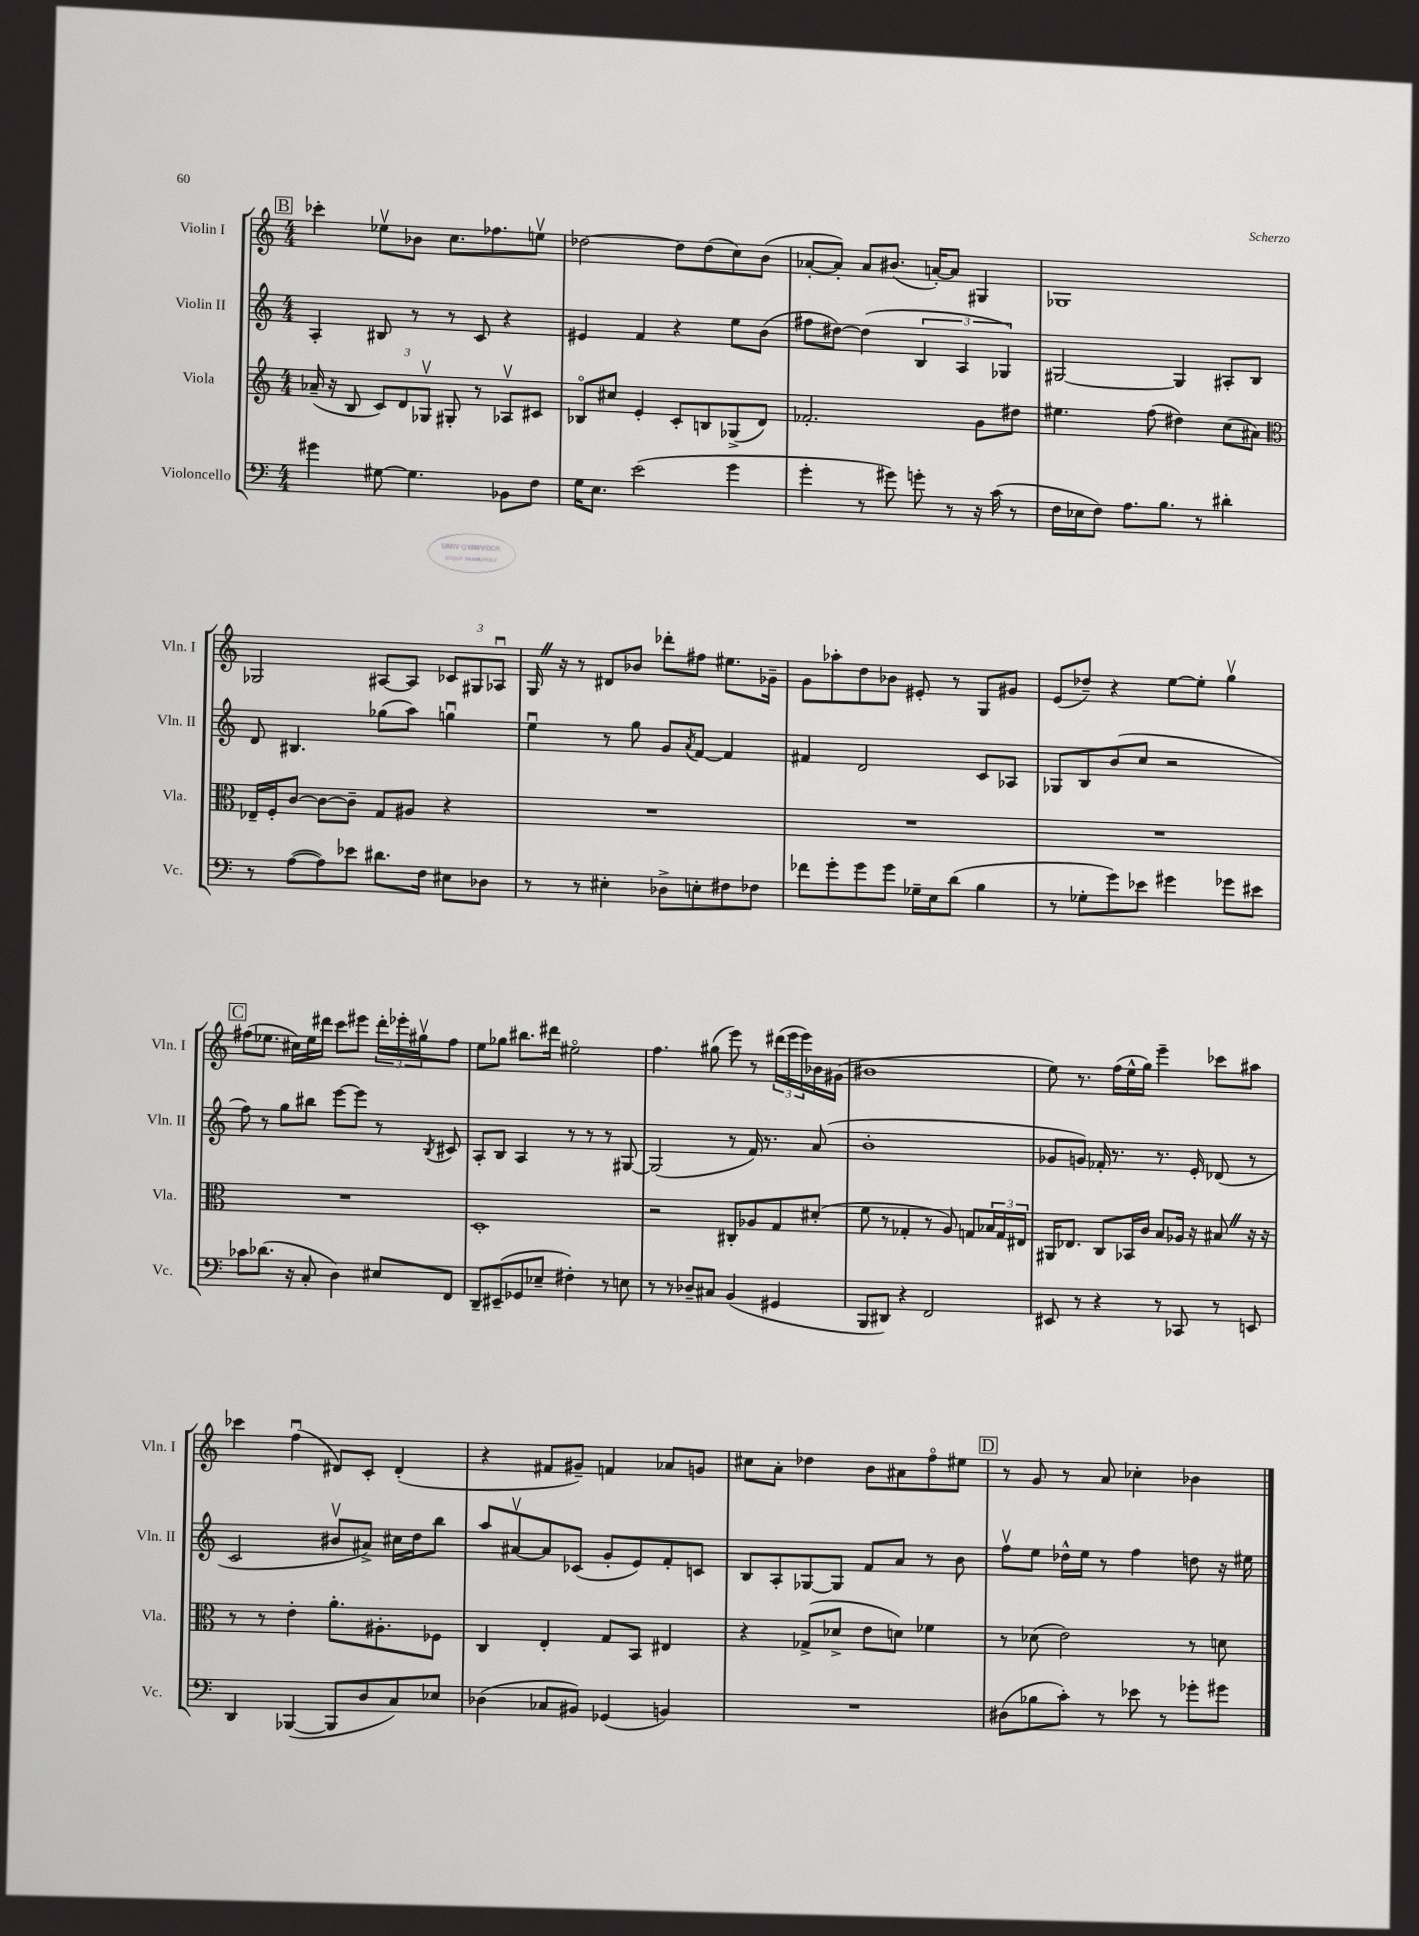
<<
\new StaffGroup <<
\new Staff = "s0" \with { instrumentName = "Violin I" shortInstrumentName = "Vln. I" } {
    \clef treble \key c \major \numericTimeSignature \time 4/4
    \mark \markup { \box "B" } ces'''4-. ees''8\upbow bes'8 c''8. fes''8. e''8\upbow |
    des''2~ des''8 des''8( c''8) b'8( |
    aes'8~-. aes'8-.) aes'8 bis'8.( a'16~-.) a'8 gis4 |
    ges1 |
    ges2 ais8~ ais8 \tuplet 3/2 { ces'8 gis8 aes8\downbow } |
    g16 \once \override BreathingSign.text = \markup { \musicglyph "scripts.caesura.straight" } \breathe r16 r8 dis'8 bes'8 des'''8-. fis''8 eis''8. ges'16-- |
    g'8 aes''8-. d''8 bes'8 eis'8-. r8 g8 gis'8 |
    e'8( des''8--) r4 e''8~ e''8-. g''4\upbow |
    \mark \markup { \box "C" } fis''8( ees''8. cis''16) ees''16 dis'''16 c'''8 eis'''8 \tuplet 3/2 { dis'''16-. ees'''16-. gis''16\upbow } fis''8 |
    e''8 ges''8 bis''8. dis'''16 eis''2\flageolet |
    f''4. gis''8( e'''8) r8 \tuplet 3/2 { dis'''16( e'''16 e'''16) } bes'16 gis'16( |
    bis'1 |
    e''8) r8. f''16( e''16-^ g''16) e'''4-- ces'''8 ais''8 |
    ces'''4 f''4\downbow( dis'8) c'8-. dis'4-.( |
    r4 fis'8 gis'8--) f'4 aes'8 g'8 |
    cis''8 a'8-. des''4 b'8 ais'8 f''8\flageolet eis''8 |
    \mark \markup { \box "D" } r8 g'8 r8 a'8 ces''4-. bes'4 \bar "|." |
}
\new Staff = "s1" \with { instrumentName = "Violin II" shortInstrumentName = "Vln. II" } {
    \clef treble \key c \major \numericTimeSignature \time 4/4
    \mark \markup { \box "B" } a4-. bis8 r8 r8 c'8 r4 |
    eis'4 f'4 r4 e''8 b'8( |
    fis''8 dis''8~) dis''4( \tuplet 3/2 { b4 a4 ges4) } |
    gis2~ gis4 ais8-. b8 |
    d'8 bis4. ges''8( a''8) g''4\downbow |
    e''4\downbow r8 g''8 g'8 \acciaccatura { a'8 } f'8~ f'4 |
    fis'4 d'2 c'8 aes8 |
    ges8 b8 b'8( c''8 r2 |
    \mark \markup { \box "C" } f''8) r8 g''8 bis''8 e'''8~ e'''8 r8 \acciaccatura { b8 } cis'8 |
    a8-. b8 a4 r8 r8 r8 gis8~ |
    gis2( r8 f'16) r8. a'8( |
    b'1-. |
    ges'8 g'8) fes'16-. r8. r8. e'16-. des'8( r8 |
    c'2 bis'8\upbow ais'8->) cis''16 d''16 b''8 |
    a''8 ais'8~\upbow ais'8 ces'8( g'8-. e'8) f'8-. c'8 |
    b8 a8-. ges8~ ges8 f'8 a'8 r8 b'8 |
    \mark \markup { \box "D" } f''8\upbow e''8 des''16-^ e''16 r8 f''4 d''8 r16 eis''16 \bar "|." |
}
\new Staff = "s2" \with { instrumentName = "Viola" shortInstrumentName = "Vla." } {
    \clef treble \key c \major \numericTimeSignature \time 4/4
    \mark \markup { \box "B" } aes'16--( r16 b8 \tuplet 3/2 { c'8) d'8 ges8\upbow } gis8-. r8 aes8\upbow cis'8 |
    bes8\flageolet cis''8 e'4-. c'8-. b8 ges8->( d'8) |
    fes'2.-. g'8 dis''8 |
    eis''4. f''8( dis''4) c''8( ais'8) |
    \clef alto ees16-- f16-. c'8~ c'8~ c'8-- g8 ais8 r4 |
    R1 |
    R1 |
    R1 |
    \mark \markup { \box "C" } R1 |
    d1-. |
    r2 cis8-. aes8 g8 dis'8-.( |
    f'8 r8 ges4-. r8 a8) g8 \tuplet 3/2 { bes16 g16 eis16 } |
    ais,16 ees8. c8 bes,16 c'16 b8 aes16 r16 bis8 \once \override BreathingSign.text = \markup { \musicglyph "scripts.caesura.straight" } \breathe r16 r16 |
    r8 r8 e'4-. a'8.-. ais8.-. fes8 |
    c4 e4-. g8 b,8 eis4 |
    r4 ges8->( des'8-> e'8 d'8) fes'4 |
    \mark \markup { \box "D" } r8 des'8( e'2) r8 d'8 \bar "|." |
}
\new Staff = "s3" \with { instrumentName = "Violoncello" shortInstrumentName = "Vc." } {
    \clef bass \key c \major \numericTimeSignature \time 4/4
    \mark \markup { \box "B" } gis'4 gis8~ gis4. bes,8 f8 |
    g16 e8. e'2( g'4 |
    g'4-. r8 gis'8) g'8-. r8 r16 c'16( r8 |
    f16 ees16 f8) a8. b8. r8 dis'4-. |
    r8 a8~( a8) ees'8 dis'8. f16 eis8 des8 |
    r8 r8 eis4-. des8-> e8-. fis8 fes8 |
    fes'8 g'8-. g'8 g'8 ges16-- e16 d'8( b4 |
    r8 ges8-. g'8) ees'8 gis'4 ges'8 eis'8 |
    \mark \markup { \box "C" } ces'8 des'8.( r16 c8-. d4) eis8 f,8 |
    d,8-- eis,8--( ges,8 ees8-- fis4-.) r8 e8 |
    r8 r8 des8-- cis8 b,4( gis,4 |
    b,,8 dis,8) r4 f,2 |
    eis,8 r8 r4 r8 ces,8 r8 e,8 |
    d,4 bes,,4~( bes,,8 d8 c8) ees8 |
    des4( ces8 bis,8) ges,4( b,4) |
    R1 |
    \mark \markup { \box "D" } dis8( bes8 c'8-.) r8 ees'8 r8 ges'8-. gis'8 \bar "|." |
}
>>
>>
\layout { \context { \Score \remove "Bar_number_engraver" } }
